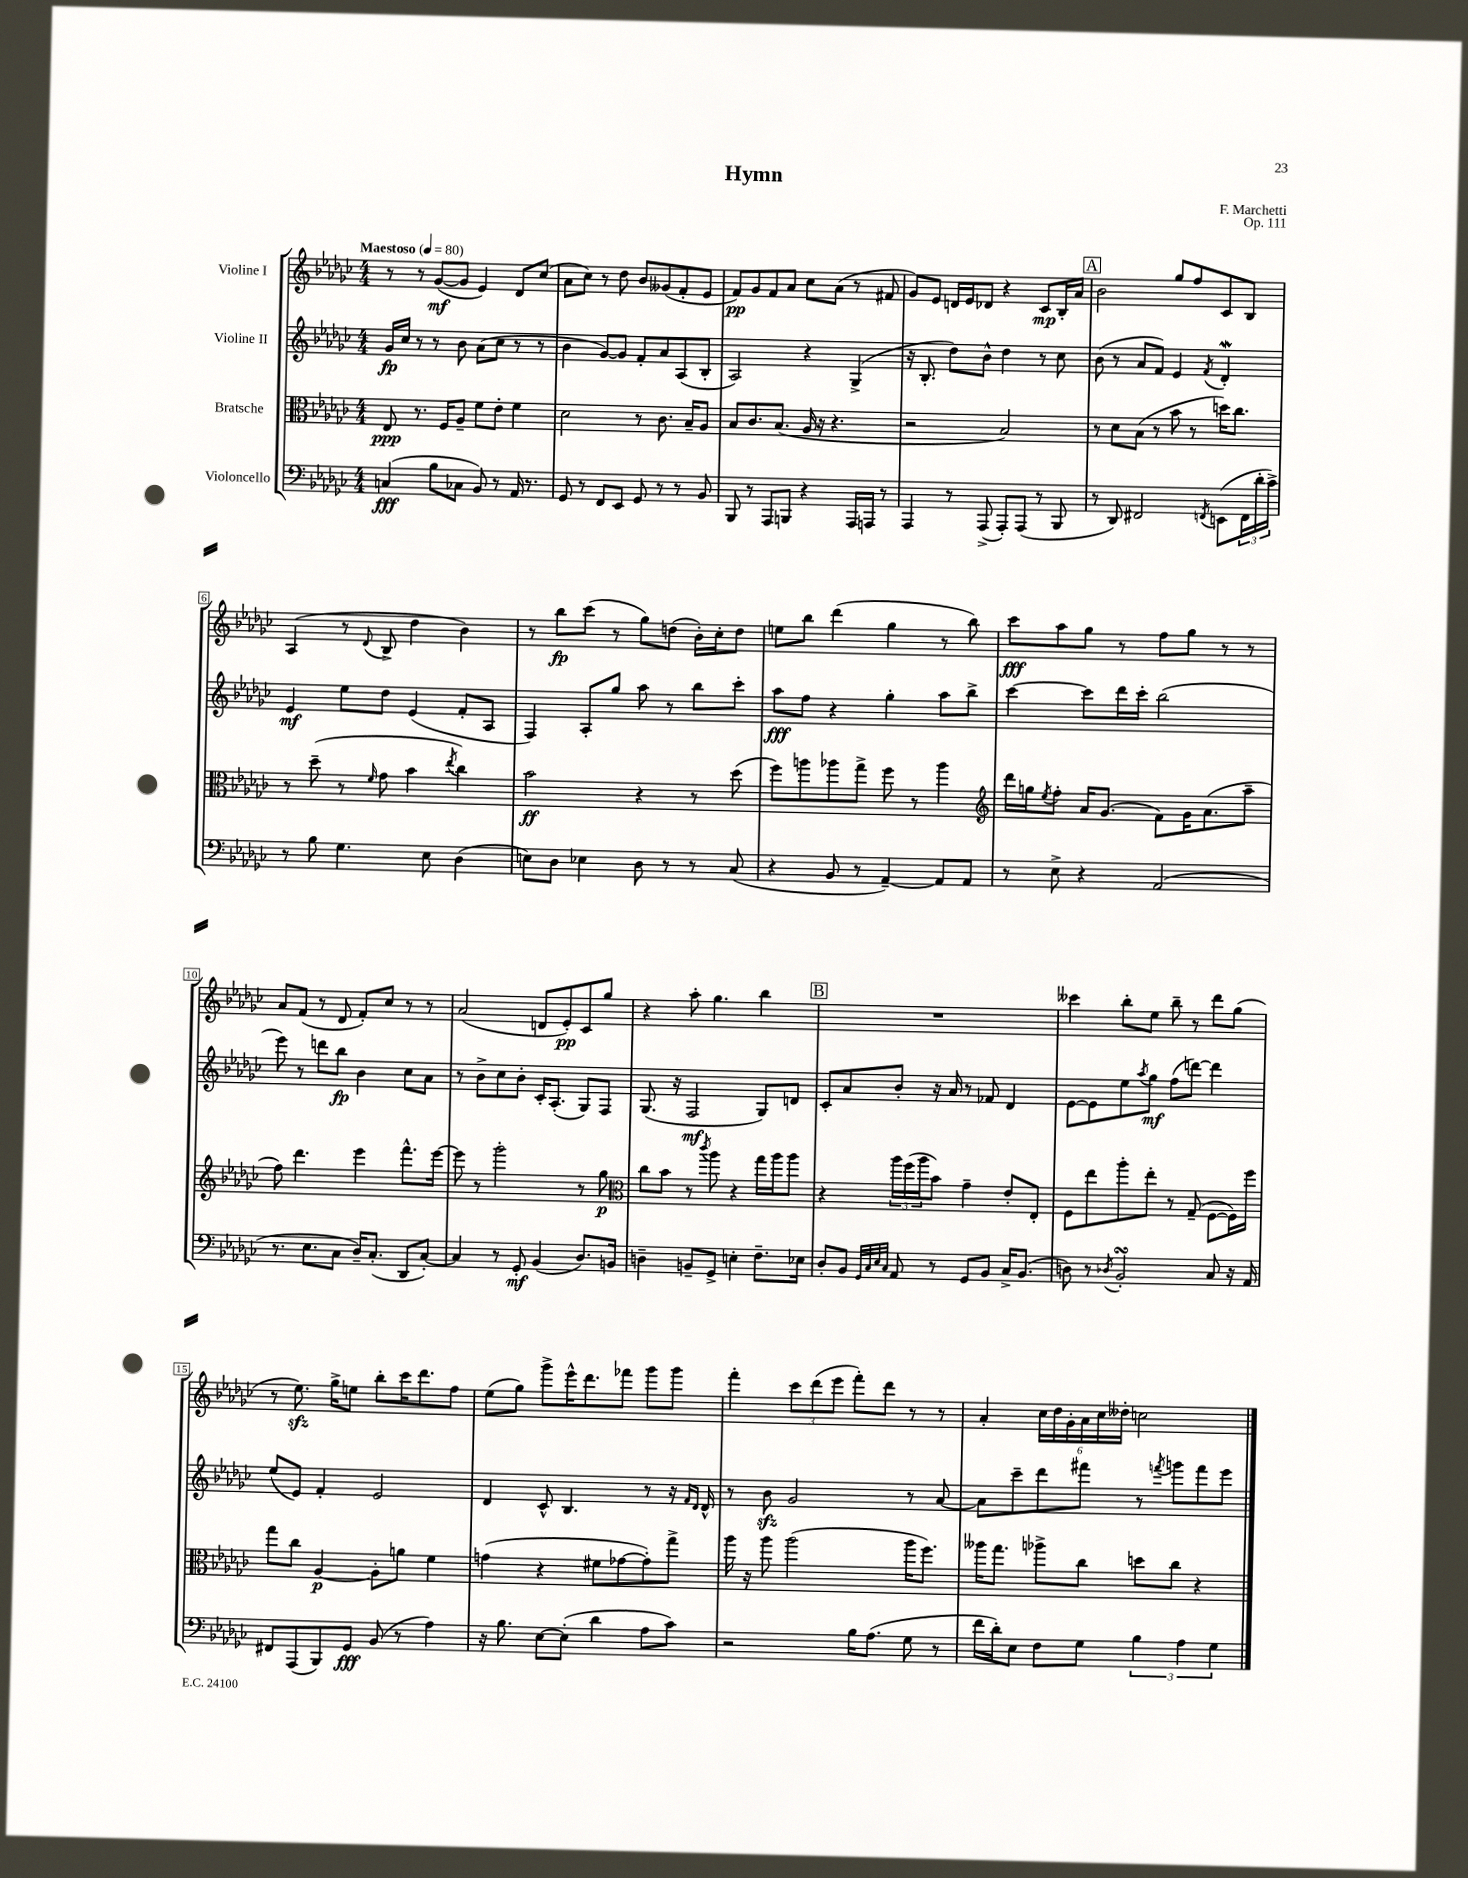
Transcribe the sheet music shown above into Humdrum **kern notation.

**kern	**kern	**kern	**kern
*staff4	*staff3	*staff2	*staff1
*clefF4	*clefC3	*clefG2	*clefG2
*k[b-e-a-d-g-c-]	*k[b-e-a-d-g-c-]	*k[b-e-a-d-g-c-]	*k[b-e-a-d-g-c-]
*M4/4	*M4/4	*M4/4	*M4/4
*MM80	*MM80	*MM80	*MM80
(4C/	8E-/	16g-/LL	8r
.	.	16cc-/JJ	.
.	8.r	8r	8r
8B-\L	.	8r	([8g-/L
.	16F/LK	.	.
8C-\J	8A-~/J	8b-\	8g-/]J
8BB-/)	8f\L	(8a-\L	4e-/)
8r	8e-'\J	8cc-\J	.
16AA-/	4f\	8r	8d-/L
8.r	.	.	.
.	.	8r	(8cc-/J
=	=	=	=
8GG-/	2d-\	4b-\	8a-\L
8r	.	.	8cc-\J)
8FF/L	.	[8g-/L)	8r
8EE-/J	.	8g-/]J	8dd-\
8GG-/	8r	8f'/L	8b-/L
8r	8.c-\	8a-/	(8g--/
8r	.	(8A-/	8f'/
.	16B-~/LK	.	.
8BB-/	8A-/J	8B-'/J	8e-/J
=	=	=	=
8BBB-/	8B-/L	2A-/)	8f/L)
8r	8.c-/	.	8g-/
8AAA-/L	.	.	8f/
.	(8.B-/J	.	.
8BBB/J	.	.	8a-/J
4r	16A-/	4r	8cc-\L
.	16r	.	.
.	4.r	.	(8a-\J
16AAA-/LL	.	(4G-^/	8r
16AAA/JJ	.	.	.
8r	.	.	8f#/
=	=	=	=
4AAA-/	2r	16r	8g-/L)
.	.	8.B-'/	.
.	.	.	8e-/J
8r	.	8dd-\L)	16d/LL
.	.	.	16e-/J
(8AAA-^/	.	8b-^^\J	8d-/J
8AAA-'/L)	2B-/)	4dd-\	4r
(8AAA-/J	.	.	.
8r	.	8r	8c-/L
8BBB-/	.	8cc-\	16B-'/L
.	.	.	16a-/JJ
=	=	=	=
8r	8r	(8b-\	2b-\
8DD-/)	8d-\L	8r	.
2FF#/	(8B-\J	8a-/L	.
.	8r	8f/J)	.
.	8b-\	4e-/	8gg-/L
.	8r	.	8ff/
8qFF/	.	8qf/	.
(8EE\L	16dd\LK)	4d-'/	8c-/
.	8.cc-\J	.	.
24FF\L	.	.	8B-/J
24d-'\	.	.	.
24c-^\JJ)	.	.	.
=	=	=	=
8r	8r	4e-/	(4A-/
8B-\	(8dd-~\	.	.
4.G-\	8r	8ee-\L	8r
.	16qqf/	.	8qqd-/
.	8g-\	8dd-\J	8B-^/
.	4b-\	(4e-/	4dd-\
8E-\	.	.	.
.	8qee-/	.	.
(4D-\	4cc-\)	8f'/L	4b-\)
.	.	8A-/J	.
=	=	=	=
8E\L)	2b-\	4F/)	8r
8D-\J	.	.	8bb-\L
4E-\	.	8A-'/L	(8ccc-\J
.	.	8gg-/J	8r
8D-\	4r	8aa-\	8gg-\L)
8r	.	8r	(8dd\J
8r	8r	8bb-\L	16b-'\LL)
.	.	.	16cc-'\J
(8C-/	(8dd-\	8ccc-'\J	8dd\J
=	=	=	=
4r	8ff\L)	8aa-\L	8ee\L
.	8aa\	8ff\J	8bb-\J
8BB-/	8aa-\	4r	(4ddd-\
8r	8gg-^\J	.	.
[4AA-~/)	8ff\	4gg-'\	4gg-\
.	8r	.	.
8AA-/]L	4aa-\	8aa-\L	8r
8AA-/J	.	8bb-^\J	8bb-\)
=	=	=	=
*	*clefG2	*	*
8r	16ddd-\LL	[4ccc-\	8ccc-\L
.	16gg\J	.	.
.	8qee-/	.	.
8E-^\	8ff'\J	.	8aa-\
4r	16a-/LK	8ccc-\]L	8gg-\J
.	(8.g-/J	.	.
.	.	16ddd-\L	8r
.	.	16ccc-'\JJ	.
(2AA-/	8f\L)	(2bb-\	8ff\L
.	16g-\K	.	8gg-\J
.	(8.a-\	.	.
.	.	.	8r
.	8aa-~\J	.	8r
=	=	=	=
8.r	8ff\)	8eee-\)	8a-/L
.	4.ddd-\	8r	(8f/J
8.E-\L	.	.	.
.	.	8ddd\L	8r
8C-\J	.	8bb-\J	8d-/
16D-~/LK)	4eee-\	4b-\	8f'/L)
(8.C-'/J	.	.	.
.	.	.	8cc-/J
8DD-/L	8.fff^^\L	8cc-\L	8r
[8C-'/J)	.	8a-\J	8r
.	[16eee-\Jk	.	.
=	=	=	=
4C-/]	8eee-\]	8r	(2a-/
.	8r	8b-^\L	.
8r	2ggg-'\	8cc-\	.
8GG-'/	.	8b-'\J	.
(4BB-/	.	16c-'/LK	8d/L
.	.	(8.A-'/J	.
.	.	.	8e-'/)
8.D-/L)	8r	8G-/L)	8c-/
.	8gg-\	8F/J	8gg-/J
16BB/Jk	.	.	.
=	=	=	=
*	*clefC3	*	*
4D~\	8cc-\L	(8.G-/	4r
.	8b-\J	.	.
.	.	16r	.
8BB~/L	8r	2F/	8aa-'\
.	8qccc-/	.	.
8GG-^/J	8aa-\	.	4.gg-\
4E'\	4r	.	.
8.F~\L	16gg-\LL	8G-/L)	4bb-\
.	16aa-\J	.	.
.	8aa-\J	8d/J	.
16E-\Jk	.	.	.
=	=	=	=
8D-'/L	4r	8c-'/L	1r
8BB-/J	.	8a-/	.
32qqGG-/LLL	.	.	.
32qqC-/	.	.	.
32qqE-/	.	.	.
32qqC-/JJJ	.	.	.
8AA-/	24aa-\LL	8b-'/J	.
.	(24ff\	.	.
.	24aa-\J	.	.
8r	8b-\J)	16r	.
.	.	16a-/	.
8GG-/L	4g-~\	8r	.
8BB-/J	.	8f-/	.
16C-^/LK	8e-'/L	4d-/	.
(8.BB-/J	.	.	.
.	8E-'/J	.	.
=	=	=	=
8D\)	8F\L	[8e-\L	4ccc--\
8r	8ee-\	8e-\]	.
8qD-/	.	.	.
2BB-'/	8aa-'\	8ee-\	8bb-'\L
.	.	8qaa-/	.
.	8ee-'\J	8gg-\J	8ee-\J
.	8r	(8ff\L	8bb-~\
.	(8G-~/	[8ddd\J)	8r
8C-/	[8F\L	4ddd\]	8ddd-\L
16r	16F\]L)	.	(8gg-\J
16AA-/	16ff\JJ	.	.
=	=	=	=
8FF#/L	8gg-\L	(8ee-/L	8r
(8AAA-/	8cc-\J	8e-/J)	8.ee-\)
8BBB-/)	[4A-/	4f'/	.
.	.	.	16gg-^\LK
8GG-/J	.	.	8ee\J
(8BB-/	8A-'\]L	2e-/	8bb-'\L
8r	8a\J	.	16ccc-\K
.	.	.	8.ddd-\
4A-\)	4f\	.	.
.	.	.	8ff\J
=	=	=	=
16r	(4g\	4d-/	(8ee-\L
8.B-\	.	.	.
.	.	.	8gg-\J)
[8E-\L	4r	8c-^^/	8ggg-^\L
(8E-'\]J	.	4.B-/	16eee-^^\K
.	.	.	8.ddd-\
4d-\	8f#\L	.	.
.	[8g-\	.	8fff-\J
8A-\L	8g-'\])	8r	8ggg-\L
8c-\J)	8gg-^\J	16r	8ggg-\J
.	.	16qqf/LL	.
.	.	16qqd-/JJ	.
.	.	16d-^^/	.
=	=	=	=
2r	16aa-\	8r	4fff'\
.	16r	.	.
.	8aa-\	8b-\	.
.	(2aa-\	2g-/	12ccc-\L
.	.	.	(12ddd-\
.	.	.	12eee-\J
16B-\LK	.	.	8fff'\L)
(8.A-\J	.	.	.
.	.	.	8ddd-\J
8G-\	16aa-\LK	8r	8r
.	8.ff\J)	.	.
8r	.	[8a-/	8r
=	=	=	=
16f\LL	16aa--\LK	8a-\]L	4a-'/
16d-'\J)	8.gg-\J	.	.
8E-\J	.	8ccc-~\	.
8F\L	8aa-^\L	8ddd-\	24cc-\LL
.	.	.	24dd-\
.	.	.	24g-'\
8G-\J	8cc-\J	8fff#\J	24a-\
.	.	.	24cc-\
.	.	.	24dd--'\JJ
6B-\	8dd\L	8r	2cc\
.	.	8qfff/	.
.	8cc-\J	8ggg\L	.
6A-\	.	.	.
.	4r	8fff\	.
6G-\	.	.	.
.	.	8eee-\J	.
==	==	==	==
*-	*-	*-	*-
